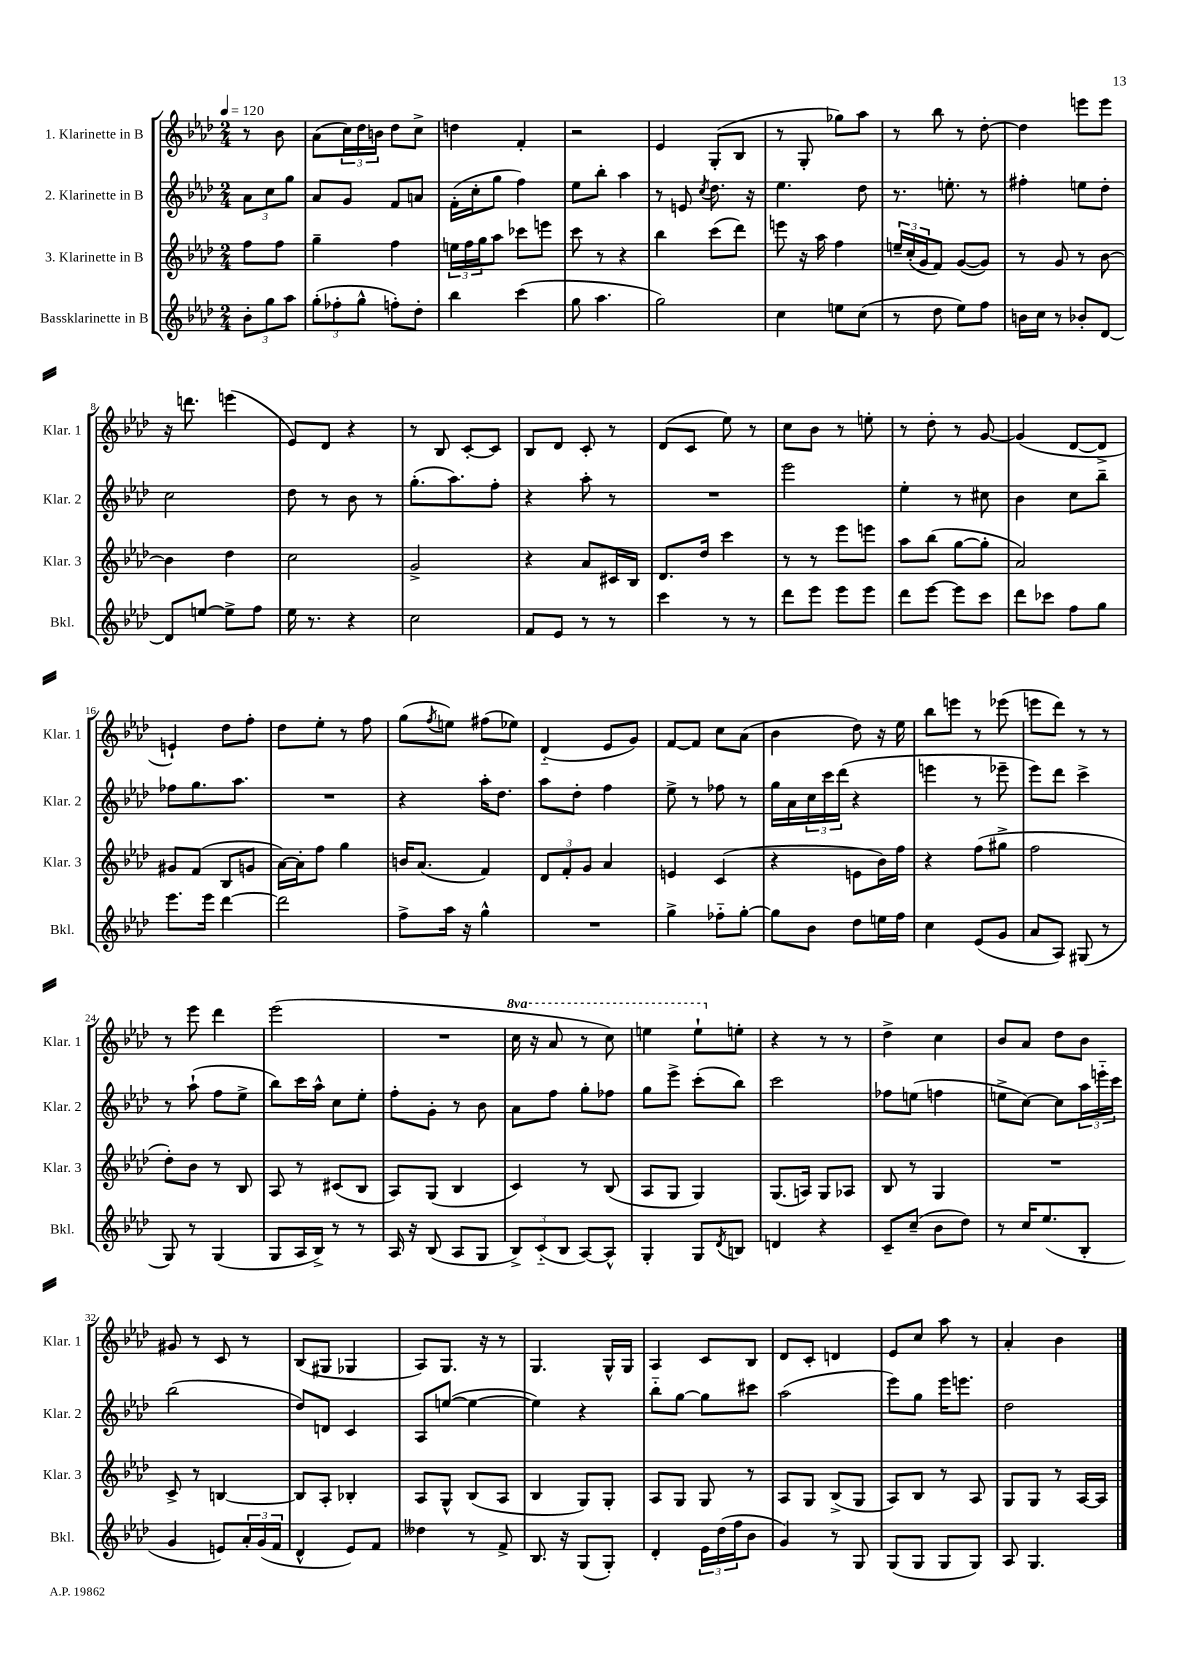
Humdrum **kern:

**kern	**kern	**kern	**kern
*staff4	*staff3	*staff2	*staff1
*clefG2	*clefG2	*clefG2	*clefG2
*k[b-e-a-d-]	*k[b-e-a-d-]	*k[b-e-a-d-]	*k[b-e-a-d-]
*M2/4	*M2/4	*M2/4	*M2/4
*MM120	*MM120	*MM120	*MM120
12b-'	8ff	12a-	8r
12gg	.	12cc	.
.	8ff	.	8b-
12aa-	.	12gg	.
=	=	=	=
(12gg'	4gg~	8a-	(8a-
12ff-'	.	.	.
.	.	8g	24cc)
12gg^^	.	.	24dd-
.	.	.	24b
8ff')	4ff	8f	8dd-
8dd-'	.	8a	8cc^
=	=	=	=
4bb-	24ee	(16f'	4dd
.	24ff	.	.
.	.	16cc'	.
.	24gg	.	.
.	8aa-	8gg	.
(4ccc	8ccc-	4ff)	4f'
.	8eee	.	.
=	=	=	=
8gg	8ccc	8ee-	2r
4.aa-	8r	8bb-'	.
.	4r	4aa-	.
=	=	=	=
2gg)	4bb-	8r	4e-
.	.	8e	.
.	.	8qcc	.
.	(8ccc	8.dd-	(8G'
.	8ddd-)	.	8B-
.	.	16r	.
=	=	=	=
4cc	8eee	4.ee-	8r
.	16r	.	8G'
.	16aa-	.	.
8ee	4ff	.	8gg-)
(8cc	.	8dd-	8aa-
=	=	=	=
8r	24ee~	8.r	8r
.	(24cc'	.	.
.	24g	.	.
8dd-	8f)	.	8bb-
.	.	8.ee'	.
8ee-)	([8g	.	8r
8ff	8g])	8r	[8dd-'
=	=	=	=
16b	8r	4ff#'	4dd-]
16cc	.	.	.
8r	8g	.	.
8b-'	8r	8ee	8eee
[8d-	[8b-	8dd-'	8eee
=	=	=	=
8d-]	4b-]	2cc	16r
.	.	.	8.ddd
[8ee	.	.	.
8ee^]	4dd-	.	(4eee
8ff	.	.	.
=	=	=	=
16ee-	2cc	8dd-	8e-)
8.r	.	.	.
.	.	8r	8d-
4r	.	8b-	4r
.	.	8r	.
=	=	=	=
2cc	2g^	(8.gg'	8r
.	.	.	8B-
.	.	8.aa-)	.
.	.	.	[8c'
.	.	8ff'	8c]
=	=	=	=
8f	4r	4r	8B-
8e-	.	.	8d-
8r	8a-	8aa-'	8c'
8r	16c#	8r	8r
.	16B-	.	.
=	=	=	=
4ccc	8.d-	2r	(8d-
.	.	.	8c
.	16dd-	.	.
8r	4ccc	.	8ee-)
8r	.	.	8r
=	=	=	=
8ddd-	8r	2eee-	8cc
8eee-	8r	.	8b-
8eee-	8eee-	.	8r
8eee-	8eee	.	8ee'
=	=	=	=
8ddd-	8aa-	4ee-'	8r
[8eee-	(8bb-	.	8dd-'
8eee-]	[8gg	8r	8r
8ccc	8gg']	8cc#	[8g
=	=	=	=
8ddd-	2a-)	4b-	(4g]
8ccc-	.	.	.
8ff	.	8cc	[8d-
8gg	.	8bb-~	8d-^]
=	=	=	=
8.eee-	8g#	8ff-	4e`)
.	(8f	8.gg	.
16eee-	.	.	.
[4ddd-	8B-	.	8dd-
.	.	8.aa-	.
.	8g	.	8ff'
=	=	=	=
2ddd-]	[16a-)	2r	8dd-
.	16a-']	.	.
.	8ff	.	8ee-'
.	4gg	.	8r
.	.	.	8ff
=	=	=	=
8ff^	16b	4r	(8gg
.	(8.a-	.	.
.	.	.	8qff
16aa-	.	.	8ee)
16r	.	.	.
4gg^^	4f)	16aa-'	(8ff#
.	.	8.dd-	.
.	.	.	8ee-)
=	=	=	=
2r	12d-	8aa-	(4d-'~
.	12f'	.	.
.	.	8dd-'	.
.	12g	.	.
.	4a-	4ff	8e-
.	.	.	8g)
=	=	=	=
4gg^	4e	8ee-^	[8f
.	.	8r	8f]
8ff-'~	(4c	8ff-	8cc
[8gg'	.	8r	(8a-
=	=	=	=
8gg]	4r	16gg	4b-
.	.	16a-	.
8b-	.	24cc	.
.	.	24ccc	.
.	.	(24ddd-	.
8dd-	8e	4r	8dd-)
16ee	16b-)	.	16r
16ff	16ff	.	16ee-
=	=	=	=
4cc	4r	4eee	8bb-
.	.	.	8eee
(8e-	(8ff	8r	8r
8g	8gg#^	8eee-~	(8eee-
=	=	=	=
8a-	2ff	8eee-)	8eee
8A-)	.	8ddd-	8ddd-)
(8G#	.	4ccc^	8r
8r	.	.	8r
=	=	=	=
8G)	8dd-')	8r	8r
8r	8b-	(8aa-`	8eee-
(4G	8r	8ff	4ddd-
.	8B-	8ee-^	.
=	=	=	=
8G	8A-	8bb-)	(2eee-
16A-	8r	16ccc	.
16B-^)	.	16aa-^^	.
8r	(8c#	8cc	.
8r	8B-	8ee-'	.
=	=	=	=
16A-	8A-)	8ff'	2r
16r	.	.	.
(8B-	(8G	8g'	.
8A-	4B-	8r	.
8G	.	8b-	.
=	=	=	=
12B-^)	4c)	8a-	16ccc
.	.	.	16r
(12c'~	.	.	.
.	.	8ff	8aa-
12B-	.	.	.
[8A-)	8r	8gg'	8r
8A-^^]	(8B-	8ff-	8ccc)
=	=	=	=
4G'	8A-	8gg	4eee
.	8G	8eee-^	.
8G	4G)	(8ccc'	8eee`
8qd-	.	.	.
8B	.	8bb-)	8ee'
=	=	=	=
4d	(8.G	2ccc	4r
.	16A)	.	.
4r	8G	.	8r
.	8A-	.	8r
=	=	=	=
8c~	8B-	8ff-	4dd-^
(8cc~	8r	(8ee	.
8b-	4G	4ff	4cc
8dd-)	.	.	.
=	=	=	=
8r	2r	8ee^	8b-
16cc	.	[8cc)	8a-
(8.ee-	.	.	.
.	.	8cc]	8dd-
8B-'	.	24aa-	8b-
.	.	24eee'~	.
.	.	24ccc	.
=	=	=	=
4g	8c^	(2bb-	8g#
.	8r	.	8r
8e)	[4B	.	8c
24a-'	.	.	8r
(24g	.	.	.
24f	.	.	.
=	=	=	=
4d-^^	8B]	8dd-)	(8B-
.	8A-'	8d	8G#
8e-)	4B-'	4c	4G-
8f	.	.	.
=	=	=	=
4dd--	8A-	8A-	8A-)
.	8G^^	([8ee	8.G
8r	(8B-	4ee_	.
.	.	.	16r
8f^	8A-	.	8r
=	=	=	=
8.B-	4B-	4ee])	4.G
16r	.	.	.
(8G	8G)	4r	.
8G')	8G'	.	16G^^
.	.	.	16G
=	=	=	=
4d-'	8A-	8bb-'~	4A-
.	8G	[8gg	.
24e-	8G	8gg]	8c
(24dd-	.	.	.
24ff	.	.	.
8b-	8r	8ccc#	8B-
=	=	=	=
4g)	8A-	(2aa-	8d-
.	8G	.	8c'
8r	(8B-^	.	4d
8G	8G	.	.
=	=	=	=
(8G	8A-)	8eee-)	8e-
8G	8B-	8gg	8cc
8G	8r	16eee-	8aa-
.	.	8.eee	.
8G)	8A-	.	8r
=	=	=	=
8A-	8G	2dd-	4a-'
4.G	8G	.	.
.	8r	.	4b-
.	[16A-	.	.
.	16A-]	.	.
==	==	==	==
*-	*-	*-	*-
